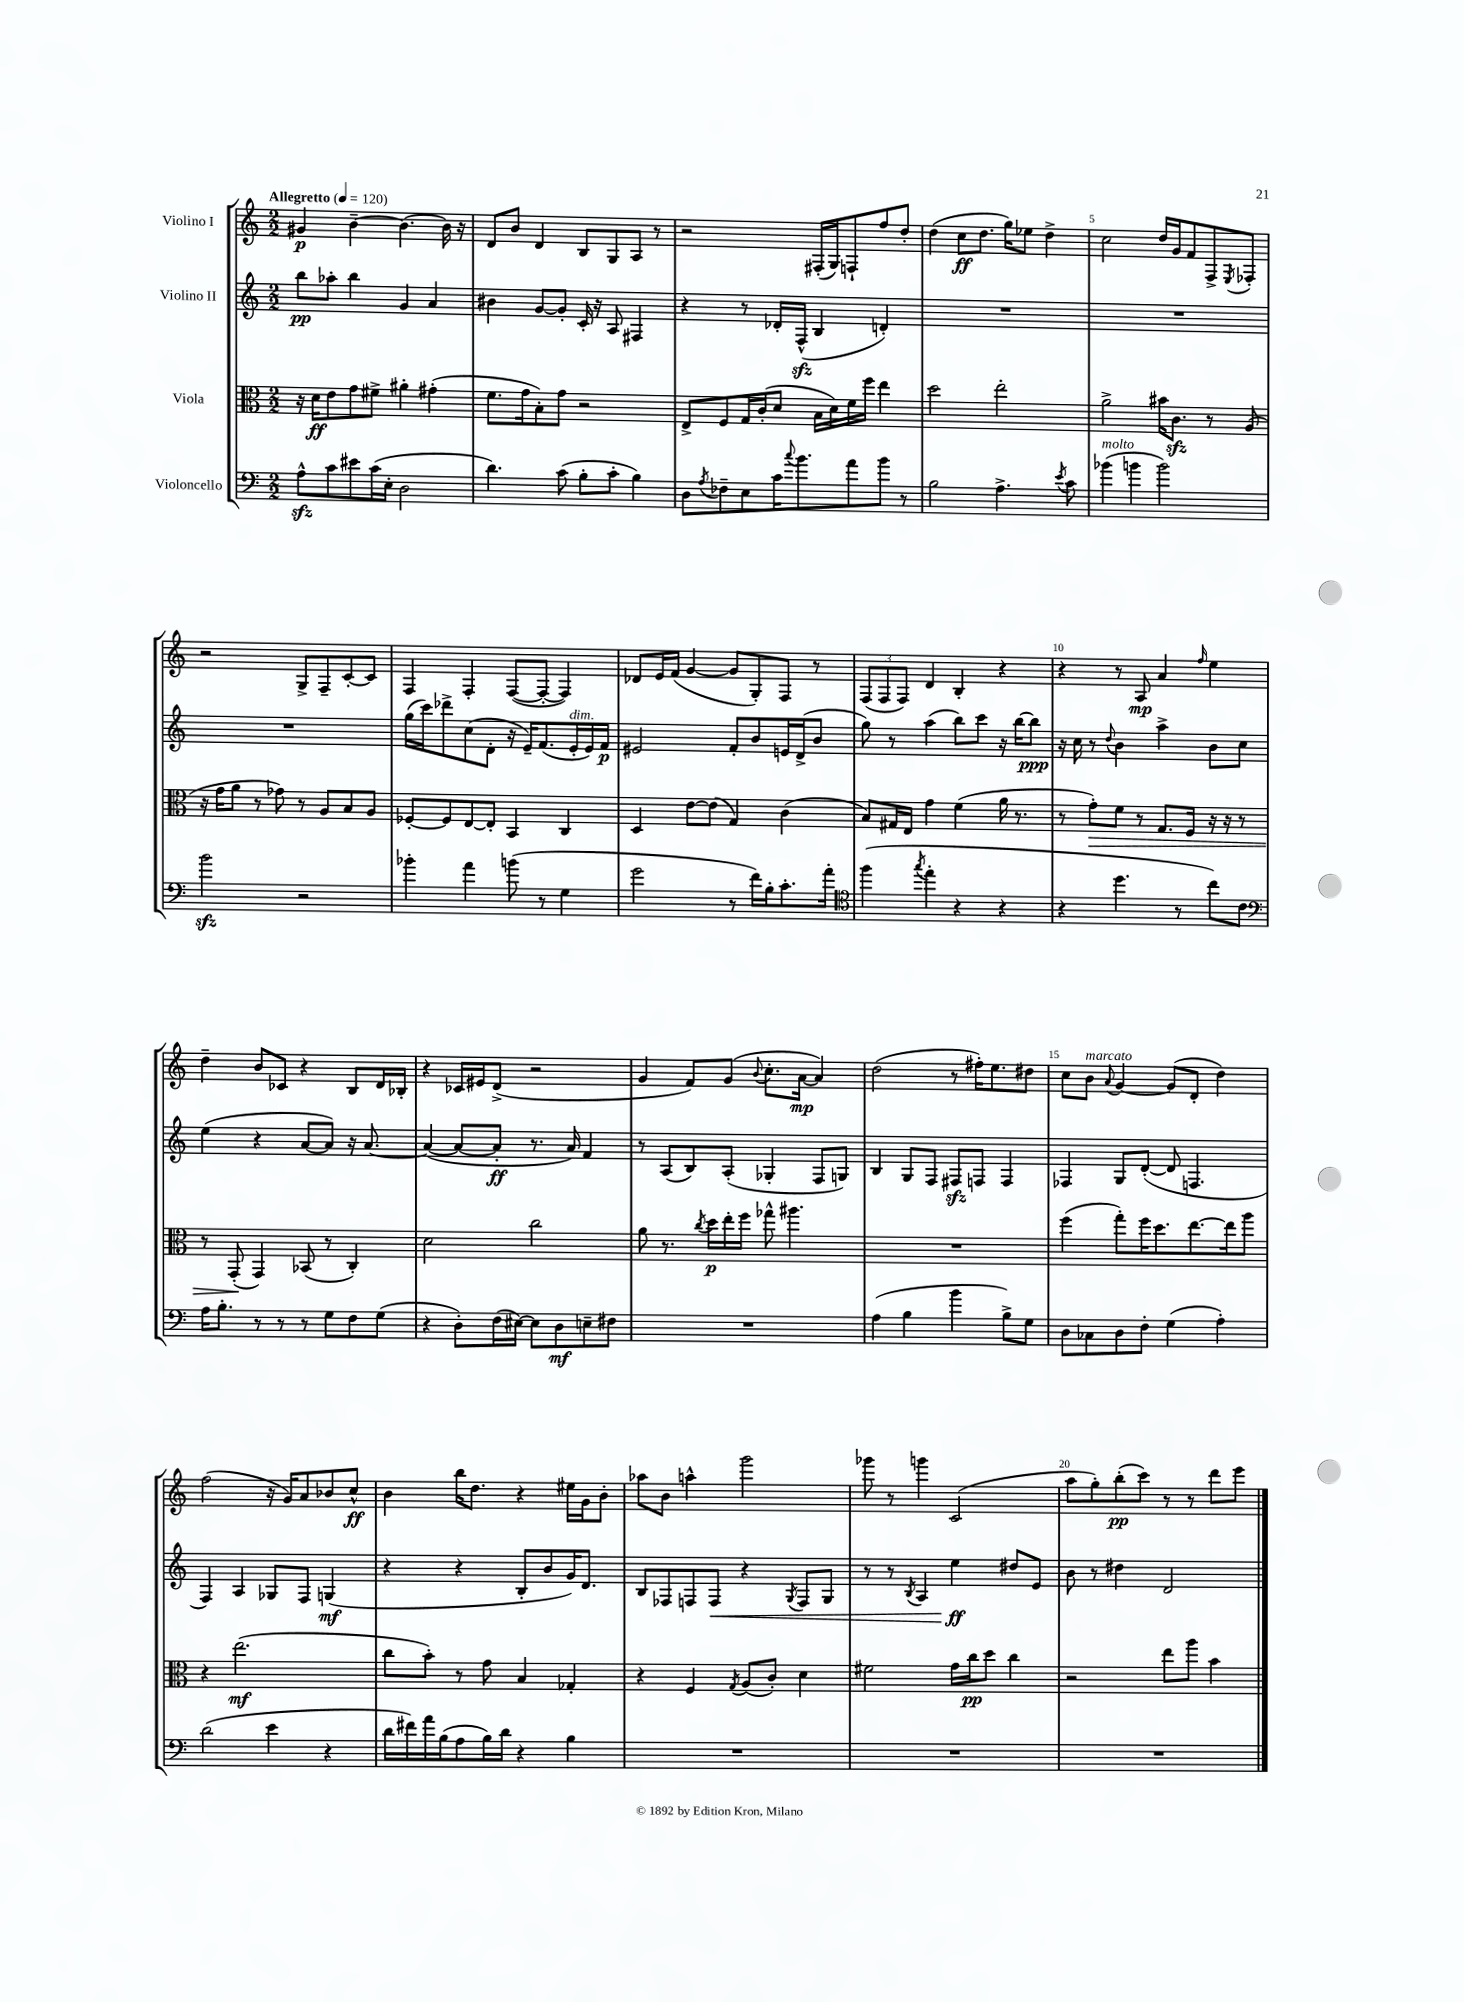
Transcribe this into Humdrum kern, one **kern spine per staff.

**kern	**dynam	**kern	**dynam	**kern	**dynam	**kern	**dynam
*part4	*part4	*part3	*part3	*part2	*part2	*part1	*part1
*staff4	*staff4	*staff3	*staff3	*staff2	*staff2	*staff1	*staff1
*I"Violoncello	*	*I"Viola	*	*I"Violino II	*	*I"Violino I	*
*clefF4	*	*clefC3	*	*clefG2	*	*clefG2	*
*k[]	*	*k[]	*	*k[]	*	*k[]	*
*M2/2	*	*M2/2	*	*M2/2	*	*M2/2	*
*MM120	*	*MM120	*	*MM120	*	*MM120	*
=1	=1	=1	=1	=1	=1	=1	=1
!	!	!	!	!	!	!LO:TX:a:B:t=Allegretto	!
8Azz^^\L	.	16r	.	8bb\L	pp	4g#X/	p
.	.	16d\KL	ff	.	.	.	.
8c\	.	8e\	.	8aa-X'\J	.	.	.
8e#X\	.	8g\	.	4bb\	.	[4b~\	.
(16c\L	.	8f#X^\J	.	.	.	.	.
16E'\JJ	.	.	.	.	.	.	.
2D\	.	4a#X'\	.	4g/	.	4.b\_	.
.	.	(4g#X'\	.	4a/	.	.	.
.	.	.	.	.	.	16b\]	.
.	.	.	.	.	.	16r	.
=2	=2	=2	=2	=2	=2	=2	=2
4.d\)	.	8.f\L	.	4b#X\	.	8d/L	.
.	.	.	.	.	.	8b/J	.
.	.	16g\k	.	.	.	.	.
.	.	8B'\)	.	[8g/L	.	4d/	.
(8c\	.	8g\J	.	8g'/J]	.	.	.
8B'\L	.	2r	.	16c'/	.	8B/L	.
.	.	.	.	16r	.	.	.
8c'\J	.	.	.	8A/	.	8G/	.
4B\)	.	.	.	4F#X/	.	8A/J	.
.	.	.	.	.	.	8r	.
=3	=3	=3	=3	=3	=3	=3	=3
8D\L	.	8E^/L	.	4r	.	2r	.
8qA/	.	.	.	.	.	.	.
8F-X~\	.	8F/	.	.	.	.	.
8E\	.	16G/L	.	8r	.	.	.
.	.	(16c'/J	.	.	.	.	.
16c\K	.	8d/J	.	16d-X'/LL	.	.	.
8qqcc/	.	.	.	.	.	.	.
8.b\	.	.	.	(16Fzz^^/JJ	.	.	.
.	.	16B\LL	.	4B/	.	(16F#X'/LL	.
.	.	16d\)	.	.	.	16G/J)	.
8a\	.	16f\	.	.	.	8Fn`/	.
.	.	16ff\JJ	.	.	.	.	.
8b\J	.	4ee\	.	4dn'/)	.	8ff/	.
8r	.	.	.	.	.	8dd'/J	.
=4	=4	=4	=4	=4	=4	=4	=4
2B\	.	2dd\	.	1r	.	(4dd\	.
.	.	.	.	.	.	8cc\L	ff
.	.	.	.	.	.	8.dd\J	.
4.A^\	.	2ee'\	.	.	.	.	.
.	.	.	.	.	.	16gg\KL)	.
.	.	.	.	.	.	8ee-X\J	.
.	.	.	.	.	.	4dd^\	.
8qe/	.	.	.	.	.	.	.
8c\	.	.	.	.	.	.	.
=5	=5	=5	=5	=5	=5	=5	=5
!LO:TX:a:i:t=molto	!	!	!	!	!	!	!
(4b-X\	.	2a^\	.	1r	.	2cc\	.
4bn\	.	.	.	.	.	.	.
2b\)	.	16b#X\KL	.	.	.	16dd/LL	.
.	.	8.czz\J	.	.	.	16g/J	.
.	.	.	.	.	.	8f/	.
.	.	8r	.	.	.	8F^/	.
.	.	.	.	.	.	8qE/	.
.	.	(8A/	.	.	.	8F-X'/J	.
!!LO:LB:g=z
=6	=6	=6	=6	=6	=6	=6	=6
2bzz\	.	16r	.	1r	.	2r	.
.	.	16g\KL	.	.	.	.	.
.	.	8a\J	.	.	.	.	.
.	.	8r	.	.	.	.	.
.	.	8g-X\)	.	.	.	.	.
2r	.	8r	.	.	.	8G^/L	.
.	.	8A/L	.	.	.	8F~/	.
.	.	8B/	.	.	.	[8c'/	.
.	.	8A/J	.	.	.	8c/J]	.
=7	=7	=7	=7	=7	=7	=7	=7
4b-X'\	.	[8F-X'/L	.	(16gg\LL	.	4F/	.
.	.	.	.	16ccc\J)	.	.	.
.	.	8F-/]	.	8ddd-X^\	.	.	.
4a\	.	[8E/	.	(8cc\	.	4F'/	.
.	.	8E'/J]	.	8d'\J	.	.	.
(8bn\	.	4BB/	.	16r	.	([8F/L	.
.	.	.	.	16e~/KL)	.	.	.
8r	.	.	.	(8.f/	.	8F'/J_	.
4G\	.	4C/	.	.	.	4F/])	.
!	!	!	!	!LO:TX:a:i:t=dim.	!	!	!
.	.	.	.	16e'/L	.	.	.
.	.	.	.	16e/)	.	.	.
.	.	.	.	16f/JJ	p	.	.
=8	=8	=8	=8	=8	=8	=8	=8
2g\	.	4D/	.	2e#X/	.	8d-X/L	.
.	.	.	.	.	.	16e/L	.
.	.	.	.	.	.	(16f/JJ	.
.	.	[8e\L	.	.	.	[4g/	.
.	.	(8e\J]	.	.	.	.	.
8r	.	4G/)	.	8f'/L	.	8g/L]	.
16f\LL)	.	.	.	8b/	.	8G'/)	.
16B'\J	.	.	.	.	.	.	.
8.c'\	.	(4c\	.	16en/L	.	8F/J	.
.	.	.	.	(16d^/J	.	.	.
.	.	.	.	8b/J	.	8r	.
16a'\Jk	.	.	.	.	.	.	.
=9	=9	=9	=9	=9	=9	=9	=9
*clefC4	*	*	*	*	*	*	*
(4ff\	.	8B/L)	.	8gg\)	.	(12F/L	.
.	.	.	.	.	.	12F/	.
.	.	16G#X/L	.	8r	.	.	.
.	.	.	.	.	.	12F/J)	.
.	.	16E/JJ	.	.	.	.	.
8qgg/	.	.	.	.	.	.	.
4ee'\	.	4g\	.	(4aa\	.	4d/	.
4r	.	(4f\	.	8bb\L)	.	4B'/	.
.	.	.	.	8ccc\J	.	.	.
4r	.	16a\	.	16r	.	4r	.
.	.	8.r	.	[16bb\KL	.	.	.
.	.	.	.	8bb\J]	ppp	.	.
=10	=10	=10	=10	=10	=10	=10	=10
4r	.	8r	.	16r	.	4r	.
.	.	.	.	16cc\	.	.	.
!	!	!	!LO:HP:b	!	!	!	!
.	.	8g'\L)	>	8r	.	.	.
.	.	.	.	8qqdd/	.	.	.
4.dd\	.	8f\J	.	4b\	.	8r	.
.	.	8r	.	.	.	8A/	mp
.	.	8.G/L	.	4aa^\	.	4a/	.
8r	.	.	.	.	.	.	.
.	.	16F/Jk	.	.	.	.	.
.	.	.	.	.	.	16qqff/	.
8cc\L)	.	16r	.	8b\L	.	4ee\	.
.	.	16r	.	.	.	.	.
8c\J	.	8r	.	8cc\J	.	.	.
!!LO:LB:g=z
=11	=11	=11	=11	=11	=11	=11	=11
*clefF4	*	*	*	*	*	*	*
16A\KL	.	8r	.	(4ee\	.	4dd~\	.
8.B'\J	.	.	.	.	.	.	.
.	.	(8GG'/	.	.	.	.	.
8r	.	4GG/)	]	4r	.	8b/L	.
8r	.	.	.	.	.	8c-X/J	.
8r	.	(8BB-X/	.	[8a/L	.	4r	.
8G\L	.	8r	.	8a/J])	.	.	.
8F\	.	4C'/)	.	16r	.	8B/L	.
.	.	.	.	[8.a/	.	.	.
(8G\J	.	.	.	.	.	16d/L	.
.	.	.	.	.	.	16B-X'/JJ	.
=12	=12	=12	=12	=12	=12	=12	=12
4r	.	2d\	.	(4a/_	.	4r	.
8D'\L)	.	.	.	8a/L_	.	16c-X/LL	.
.	.	.	.	.	.	16e#X/J	.
(16F\L	.	.	.	8a'/J]	ff	(8d^/J	.
[16E#X\JJ)	.	.	.	.	.	.	.
8E#\L]	.	2cc\	.	8.r	.	2r	.
8D\	mf	.	.	.	.	.	.
.	.	.	.	16a/)	.	.	.
8En~\	.	.	.	4f/	.	.	.
8F#X\J	.	.	.	.	.	.	.
=13	=13	=13	=13	=13	=13	=13	=13
1r	.	8a\	.	8r	.	4g/	.
.	.	8.r	.	(8A/L	.	.	.
.	.	.	.	8B/)	.	8f/L)	.
.	.	8qcc/	.	.	.	.	.
.	.	16dd\LL	p	.	.	.	.
.	.	16ee'\	.	(8A'/J	.	(8g/J	.
.	.	16ff\JJ	.	.	.	.	.
.	.	.	.	.	.	8qqb/	.
.	.	8gg-X^^\	.	4G-X'/	.	8.cc'\L	.
.	.	4.aa#X\	.	.	.	.	.
.	.	.	.	.	.	[16a\Jk	mp
.	.	.	.	8F/L	.	4a/])	.
.	.	.	.	8Gn/J)	.	.	.
=14	=14	=14	=14	=14	=14	=14	=14
(4A\	.	1r	.	4B/	.	(2dd\	.
4B\	.	.	.	8G/L	.	.	.
.	.	.	.	8F/J	.	.	.
4b\	.	.	.	8F#Xzz/L	.	8r	.
.	.	.	.	8Fn/J	.	16ff#X'\KL)	.
.	.	.	.	.	.	8.ee\	.
8B^\L)	.	.	.	4F/	.	.	.
8G\J	.	.	.	.	.	8dd#X\J	.
=15	=15	=15	=15	=15	=15	=15	=15
8D\L	.	(4ff\	.	4F-X/	.	8cc\L	.
!	!	!	!	!	!	!LO:TX:a:i:t=marcato	!
8C-X\	.	.	.	.	.	8b\J	.
.	.	.	.	.	.	8qqa/	.
8D\	.	8gg'\L)	.	8G/L	.	[4g/	.
8F'\J	.	16ff\K	.	([8d'/J	.	.	.
.	.	8.dd\	.	.	.	.	.
(4G\	.	.	.	8d/]	.	(8g/L]	.
.	.	[8.ee\	.	4.Fn/	.	8d'/J	.
4A'\)	.	.	.	.	.	4dd\)	.
.	.	16ee\k]	.	.	.	.	.
.	.	8aa\J	.	.	.	.	.
!!LO:LB:g=z
=16	=16	=16	=16	=16	=16	=16	=16
(2d\	.	4r	.	4F/)	.	(2ff\	.
.	.	(2.ee\	mf	4A/	.	.	.
4e\	.	.	.	8G-X/L	.	16r	.
.	.	.	.	.	.	16g/KL)	.
.	.	.	.	8F/J	.	8a/	.
4r	.	.	.	(4Gn/	mf	8b-X/	.
.	.	.	.	.	.	8cc^^/J	ff
=17	=17	=17	=17	=17	=17	=17	=17
16d\LL	.	8cc\L	.	4r	.	4b\	.
16f#X\)	.	.	.	.	.	.	.
16a\	.	8b'\J)	.	.	.	.	.
(16B\J	.	.	.	.	.	.	.
8A\	.	8r	.	4r	.	16bb\KL	.
.	.	.	.	.	.	8.dd\J	.
16B\L)	.	8g\	.	.	.	.	.
16d\JJ	.	.	.	.	.	.	.
4r	.	4B/	.	8B'/L	.	4r	.
.	.	.	.	8b/	.	.	.
4B\	.	4G-X'/	.	16g/K)	.	16ee#X\LL	.
.	.	.	.	8.d/J	.	16g\J	.
.	.	.	.	.	.	8b'\J	.
=18	=18	=18	=18	=18	=18	=18	=18
1r	.	4r	.	8B/L	.	8aa-X\L	.
.	.	.	.	8F-X/	.	8b\J	.
.	.	4F/	.	8Fn/	.	4aan^^\	.
!	!	!	!	!	!LO:HP:b	!	!
.	.	.	.	8F/J	<	.	.
.	.	8qG/	.	.	.	.	.
.	.	(8A/L	.	4r	.	2ggg\	.
.	.	8c'/J)	.	.	.	.	.
.	.	.	.	8qG/	.	.	.
.	.	4d\	.	8F/L	.	.	.
.	.	.	.	8G/J	.	.	.
=19	=19	=19	=19	=19	=19	=19	=19
1r	.	2f#X\	.	8r	.	8ggg-X\	.
.	.	.	.	8r	.	8r	.
.	.	.	.	8qB/	.	.	.
.	.	.	.	4A/	.	4gggn\	.
.	.	16g\LL	.	4ee\	ff	(2c/	.
.	.	16cc\J	pp	.	.	.	.
.	.	8dd\J	.	.	.	.	.
.	.	4cc\	.	8dd#X/L	[	.	.
.	.	.	.	8e/J	.	.	.
=20	=20	=20	=20	=20	=20	=20	=20
1r	.	2r	.	8b\	.	8aa\L	.
.	.	.	.	8r	.	8gg'\)	.
.	.	.	.	4dd#X\	.	(8bb'\	pp
.	.	.	.	.	.	8ccc\J)	.
.	.	8ee\L	.	2d/	.	8r	.
.	.	8aa\J	.	.	.	8r	.
.	.	4b\	.	.	.	8ddd\L	.
.	.	.	.	.	.	8eee\J	.
==	==	==	==	==	==	==	==
*-	*-	*-	*-	*-	*-	*-	*-
